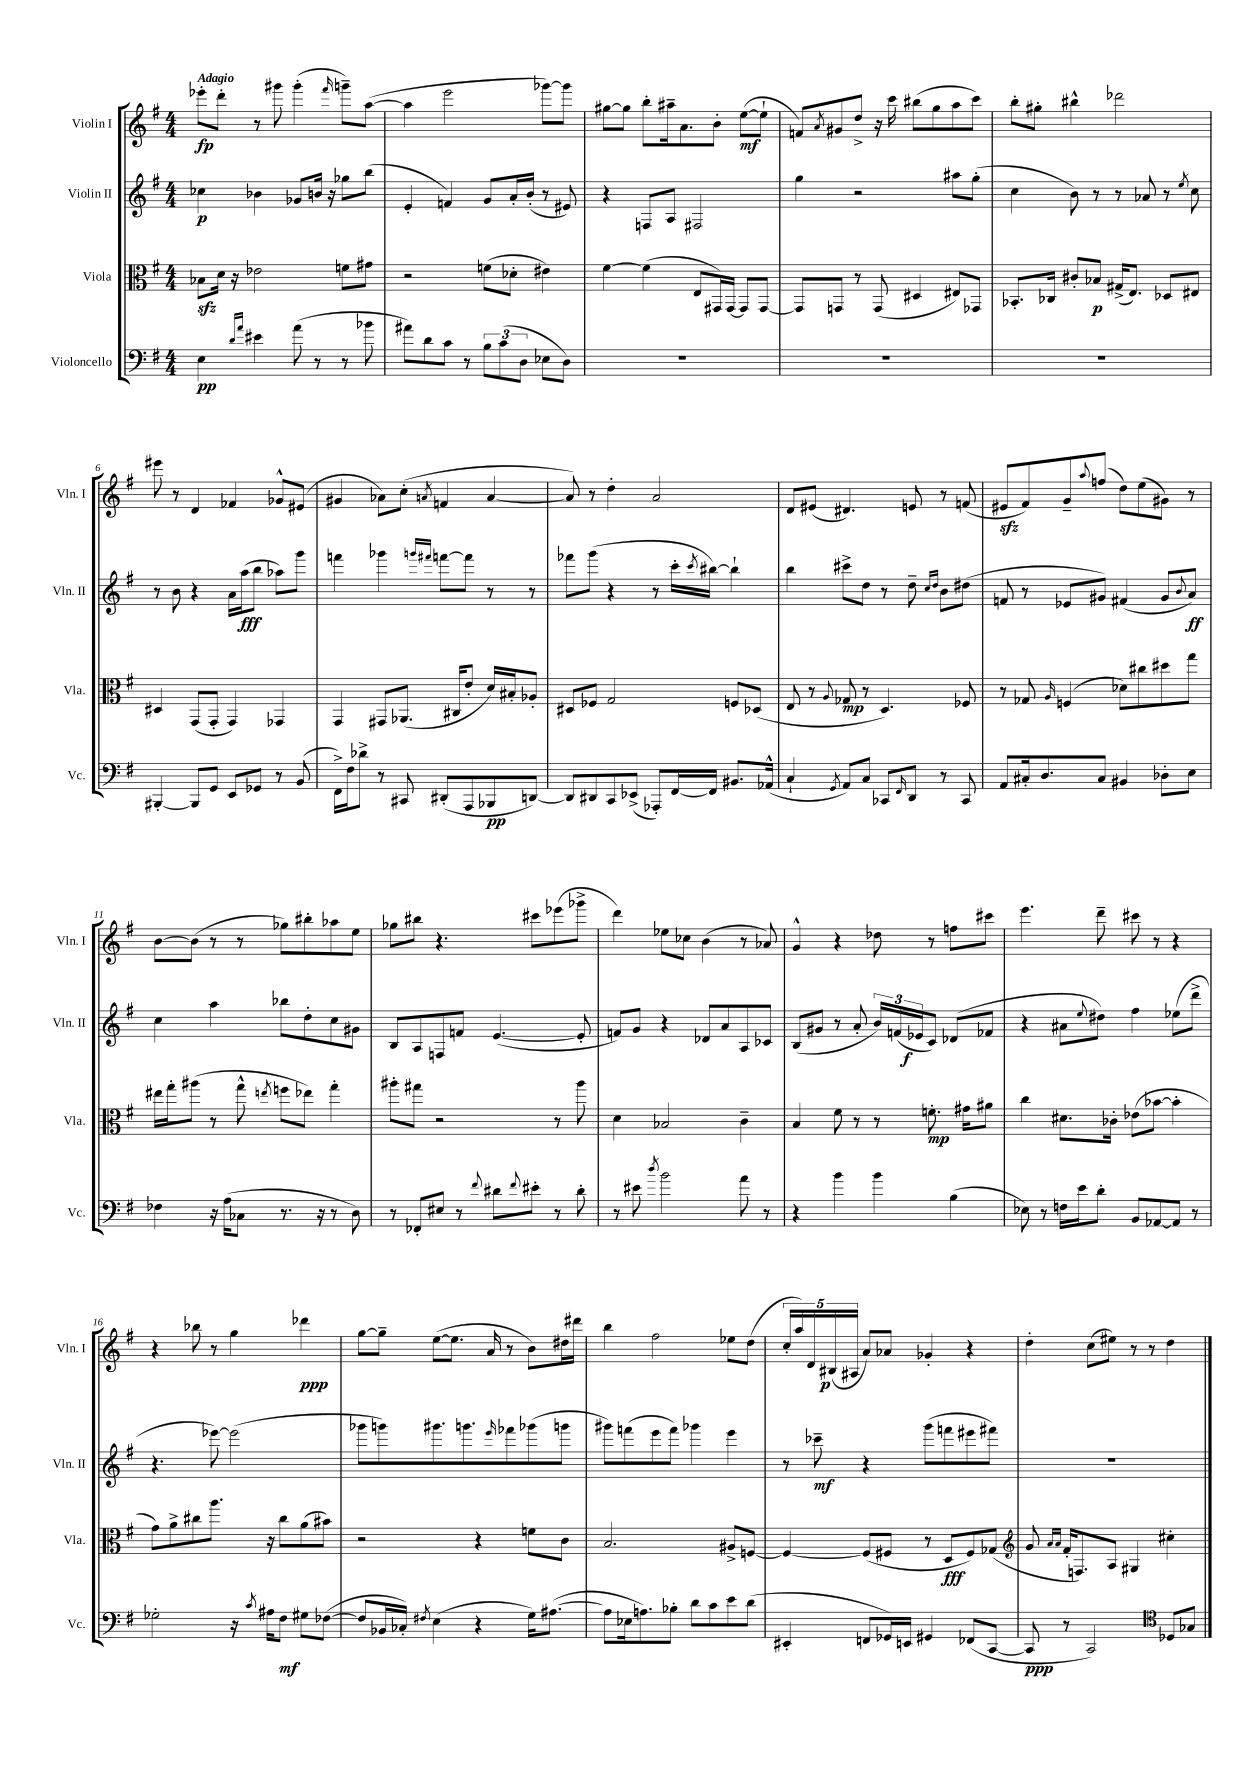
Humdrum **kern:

**kern	**kern	**kern	**kern
*staff4	*staff3	*staff2	*staff1
*clefF4	*clefC3	*clefG2	*clefG2
*k[f#]	*k[f#]	*k[f#]	*k[f#]
*M4/4	*M4/4	*M4/4	*M4/4
4E	8B-	4cc-	8eee-'
.	16d	.	8ddd'
.	16r	.	.
16qqd	.	.	.
16qqa	.	.	.
4e#	2e-	4b-	8r
.	.	.	8ggg#
(8a	.	8g-	(4ggg#'
8r	.	16b	.
.	.	16r	.
.	.	.	16qqfff#
8r	8f	8gg-	8ggg~)
8b-	8g#	(8bb	([8aa
=	=	=	=
8a#)	2r	4e'	4aa]
8d	.	.	.
8c	.	4f)	2eee
8r	.	.	.
12B	(8f	8g	.
(12c	.	.	.
.	8d-'	16a'	.
12D	.	.	.
.	.	(16b'	.
8E-	4e#)	8r	[8ggg-)
8D)	.	8e#)	8ggg-]
=	=	=	=
1r	[4f#	4r	[8gg#
.	.	.	8gg#]
.	(4f#]	8F	8bb'
.	.	8A	16aa#~
.	.	.	8.a
.	8E	2F#	.
.	16GG#)	.	8b'
.	[16GG#	.	.
.	8GG#]	.	([8ee
.	[8GG#	.	8ee`]
=	=	=	=
1r	8GG#]	4gg	8f)
.	.	.	8qa
.	8GG	.	8g#
.	8r	2r	8dd^
.	(8GG	.	16r
.	.	.	16ccc
.	4D#	.	(8bb#
.	.	.	8gg
.	8E#)	8aa#	8aa
.	8GG-	(8gg'	8ccc)
=	=	=	=
1r	8.BB-'	4cc	8bb'
.	.	.	8gg#'
.	16C-	.	.
.	8c#'	8b)	4bb#^^
.	8B-	8r	.
.	(16G#^	8r	2ddd-
.	8.E)	.	.
.	.	8a-	.
.	8D-	8r	.
.	.	8qee	.
.	8E#	8cc	.
=	=	=	=
[4BBB#'	4D#	8r	8eee#
.	.	8b	8r
8BBB#]	(8GG	4r	4d
8GG	8GG'	.	.
8EE	4GG)	16a	4f-
.	.	(16aa	.
8GG-	.	8bb	.
8r	4GG-	8aa-)	8g-^^
(8BB	.	8ggg	(8e#
=	=	=	=
16FF#^)	4GG	4fff	4g#
16F#	.	.	.
8d-^	.	.	.
8r	8GG#	4ggg-	8a-)
8CC#	(8.AA-	.	(8cc'
.	.	16qqggg	.
.	.	16qqfff#	8qa
(8DD#'	.	[8fff	4f
.	16C#	.	.
8AAA	8e'	8fff]	.
8BBB-	16d)	8r	[4a
.	16B#'	.	.
[8DD)	8A-'	8r	.
=	=	=	=
8DD]	8D#	8fff-	8a])
8DD#	8F-	(8ggg	8r
8CC	2G	4r	4dd'
(8EE-^	.	.	.
8AAA-')	.	8r	2a
[16FF#	.	16ccc'	.
.	.	8qccc	.
16FF#]	.	[16bb#)	.
8.BB#	8F	4bb#`]	.
.	(8D-	.	.
(16AA-^^	.	.	.
=	=	=	=
4C`	8E	4bb	8d
.	8r	.	(8e#
8qGG	8qqA	.	.
8AA)	8G-	8ccc#^	4.d#)
8C	8r	8dd	.
8CC-	4.D)	8r	.
16qqFF#	.	.	.
8DD	.	8dd~	8e
.	.	16qqcc	.
.	.	16qqdd	.
8r	.	8b	8r
8CC-	8F-	(8dd#	(8f
=	=	=	=
8AA	8r	8f	8e#
16C#'	8G-	8r	8f#)
8.D	.	.	.
.	16qqA	.	.
.	(4F	8e-	8g~
.	.	.	8qqaa
8C#	.	8g#)	(8ff
4BB#	8d-)	(4f#	8dd)
.	8cc#	.	(8ee
8D-'	8dd#	8g#	8g#)
.	.	8qqb	.
8E	8gg	8a)	8r
=	=	=	=
4F-	16ee#	4cc	[8b
.	16gg'	.	.
.	(8aa#	.	(8b]
16r	8r	4aa	8r
(16A	.	.	.
8C-	8gg^^	.	8r
.	8qee	.	.
8.r	8ff	8bb-	8gg-)
.	8ee-)	8dd'	8bb#'
16r	.	.	.
8r	4gg'	8cc	8aa-
8D)	.	8g#	8ee
=	=	=	=
8r	8aa#'	8B	8gg-
8FF-'	8gg#	8A	8bb#
8E#	2r	8F	4.r
8r	.	8f	.
8qqf#	.	.	.
8d#	.	([4.e	.
8qqf#	.	.	.
8e#'	.	.	8ccc#
8r	8r	.	(8eee-
8d#'	8aa#	8e']	8ggg-^
=	=	=	=
8r	4d	8f)	4ddd)
8e#	.	8g	.
8qdd	.	.	.
2b	2B-	4r	8ee-
.	.	.	8cc-
.	.	8d-	(4b
.	.	8a	.
8a	4c~	8A	8r
8r	.	8c-	8a-)
=	=	=	=
4r	4B	(8B	4g^^
.	.	8g#	.
4b	8f#	8r	4r
.	8r	8a'	.
4b	8r	24b)	8dd-
.	.	(24f	.
.	.	24e-	.
.	8.f'	8c)	8r
(4B	.	(8d-	8ff
.	16g#	.	.
.	8a#	8f-	8ccc#
=	=	=	=
8E-)	4cc	4r	4.eee
8r	.	.	.
16F	8.d#	8a#	.
16e	.	.	.
.	.	8qqee	.
8d'	.	8dd#)	8ddd~
.	16c-'	.	.
8BB	(8e-	4ff#	8ccc#
[8AA-	[8b-	.	8r
8AA-]	4b-']	(8ee-	4r
8r	.	8ddd^	.
=	=	=	=
2G-'	8g)	4.r	4r
.	8a^	.	.
.	8cc#	.	8bb-
.	8.aa	[8eee-)	8r
16r	.	(2eee-]	4gg
8qc	.	.	.
16A#	16r	.	.
8F#	8cc#	.	.
8G#	(8a	.	4ddd-
([8F-	8b#)	.	.
=	=	=	=
8F-]	2r	8ggg-	[8gg
16BB-	.	8ggg)	8gg~]
16C-')	.	.	.
8qF#	.	.	.
(4E	.	8.ggg#	([8ee
.	.	.	8.ee]
.	.	8.ggg	.
4r	4r	.	.
.	.	.	16a
.	.	16qqeee	.
.	.	8fff-	8r
16G)	8f	(8ggg-	8b)
([8.A#	.	.	.
.	8c	8ggg	16dd#
.	.	.	16ddd#
=	=	=	=
8A#]	2.B	8ggg#)	4bb
16E-	.	(8fff	.
8.A)	.	.	.
.	.	8eee	2ff#
8B-'	.	8fff)	.
8d	.	4ggg-	.
8c	.	.	.
8e	8A#^	4eee	8ee-
(8d	[8F	.	(8dd
=	=	=	=
4EE#'	4F_	8r	20cc'
.	.	.	20aa)
.	.	.	20d
.	.	8ccc-~	.
.	.	.	(20B#
.	.	.	20A#
8FF	(8F]	4r	8a)
16GG-)	8F#	.	8a-
16EE	.	.	.
4GG#	8r	(8ggg	4g-'
.	8D	8fff	.
(8FF-	8F#)	8eee#	4r
[8CC	(8G-	8fff#)	.
=	=	=	=
*	*clefG2	*	*
8CC]	8g	1r	4dd'
.	16qqa	.	.
.	16qqa	.	.
8r	16f#'	.	.
.	8.F)	.	.
2CC)	.	.	(8cc
.	8A	.	8ee#)
.	4G#	.	8r
.	.	.	8r
*clefC4	*	*	*
8D-	4cc#'	.	4dd
8G-	.	.	.
==	==	==	==
*-	*-	*-	*-
